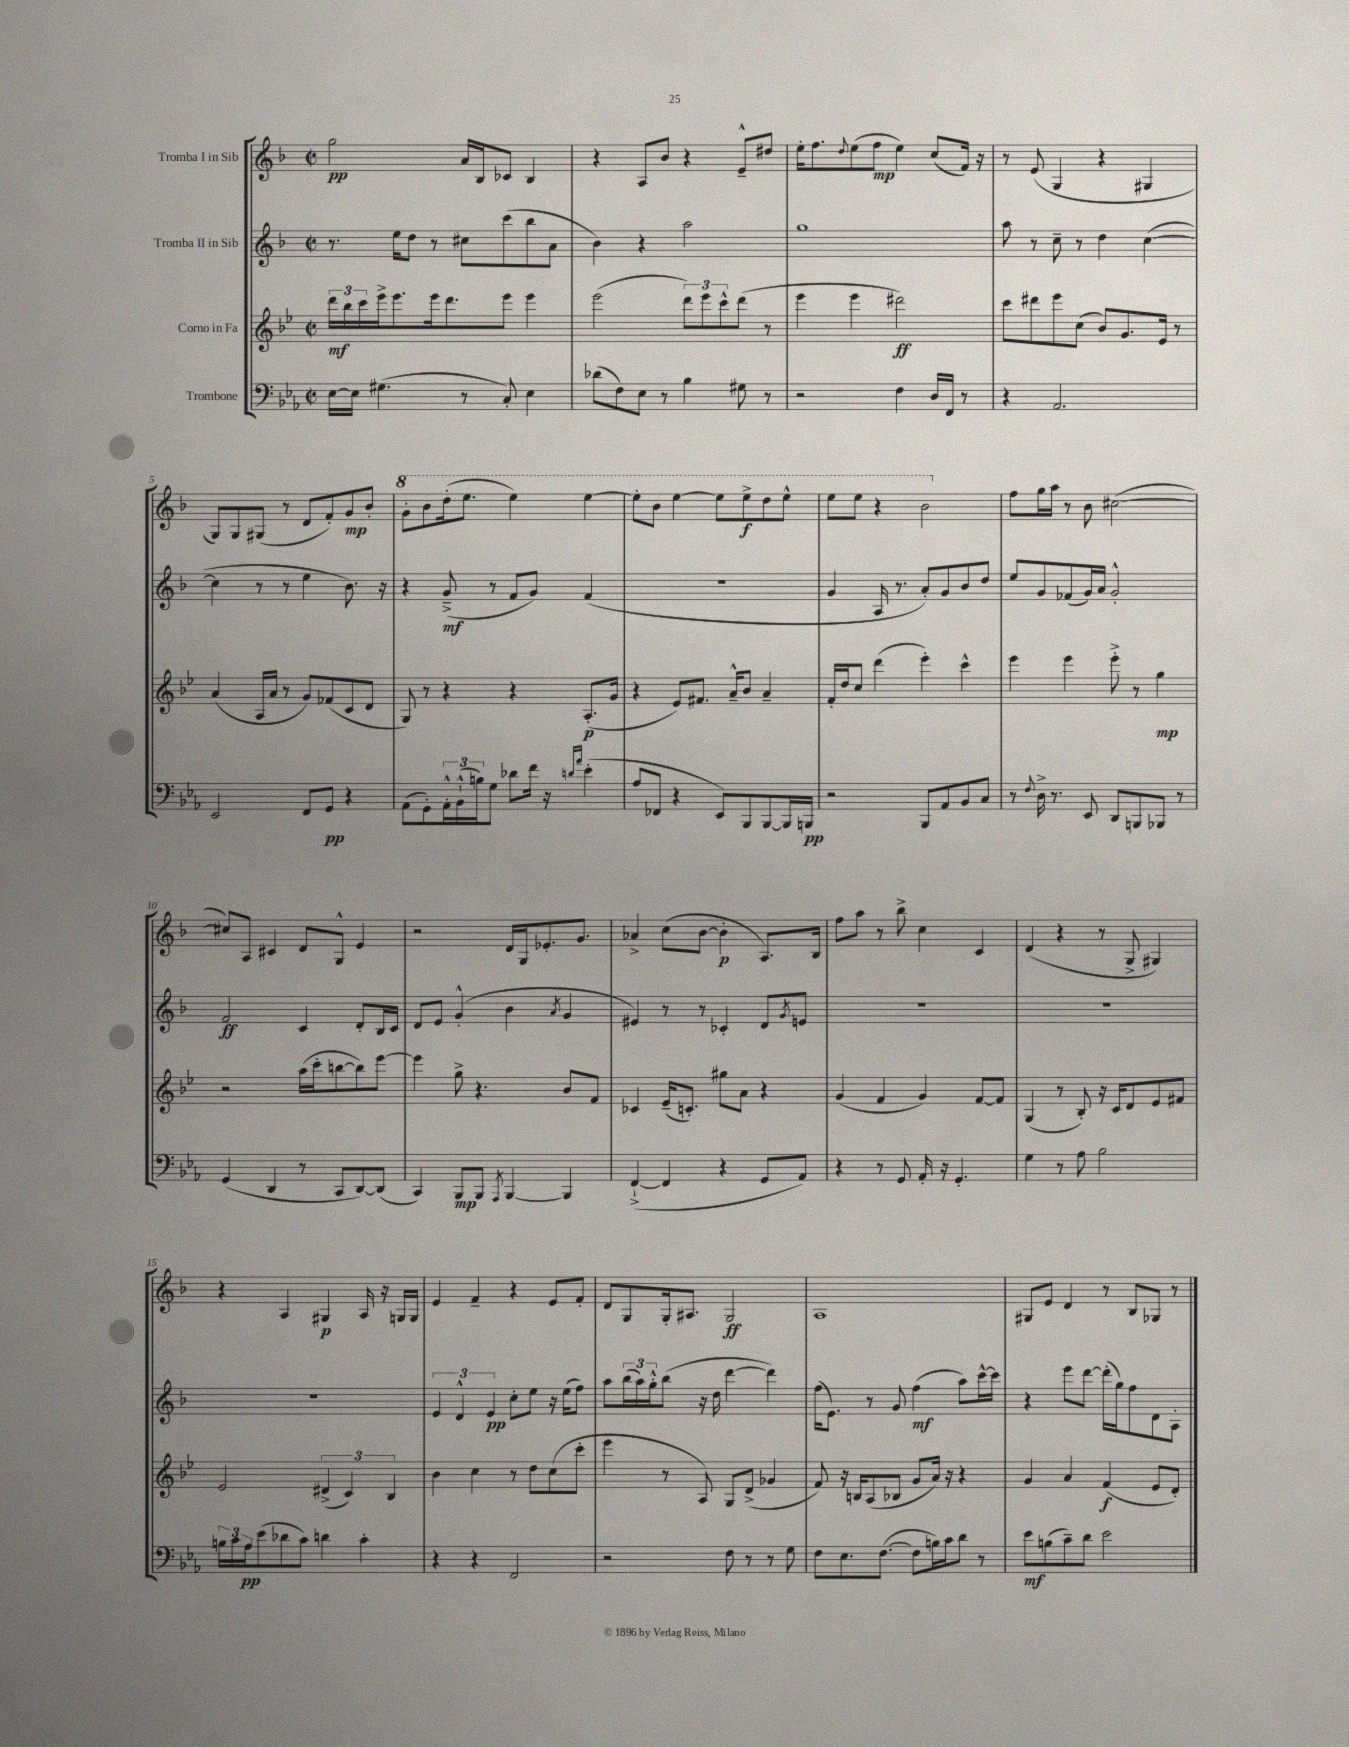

**kern	**kern	**kern	**kern
*staff4	*staff3	*staff2	*staff1
*clefF4	*clefG2	*clefG2	*clefG2
*k[b-e-a-]	*k[b-e-]	*k[b-]	*k[b-]
*M2/2	*M2/2	*M2/2	*M2/2
*met(c|)	*met(c|)	*met(c|)	*met(c|)
[16E-\LL	24ddd\LL	8.r	2gg\
.	24bb-\	.	.
16E-\]JJ	.	.	.
.	24ccc\	.	.
(4.G#\	16eee-^\J	.	.
.	8.eee-\	16ee\LK	.
.	.	8dd\J	.
.	16eee-\k	8r	.
.	8.ddd\	.	.
8r	.	8cc#\L	16a/LL
.	.	.	16B-/J
8C'/)	8eee-\J	(8ccc\	8c-/J
4E-\	4eee-\	8bb-\	4B-/
.	.	8a\J	.
=	=	=	=
(8d-\L	(2eee-\	4b-\)	4r
8F\)	.	.	.
8E-\J	.	4r	8A/L
8r	.	.	8b-/J
4B-\	12ddd\L)	2aa\	4r
.	12eee-\	.	.
.	12ccc^^\	.	.
8G#\	(8ddd\J	.	8e~^^/L
8r	8r	.	8dd#/J
=	=	=	=
2r	4eee-\	1gg	16ee'\LK
.	.	.	8.ff\
.	.	.	8qqdd/
.	4eee-\	.	(8ee\
.	.	.	8ff\J
4F\	2ddd#\)	.	4ee\)
16D/LL	.	.	(8cc/L
16FF/JJ	.	.	.
8r	.	.	16f/Jk)
.	.	.	16r
=	=	=	=
4r	8ccc\L	8aa\	8r
.	8ddd#\	8r	(8e/
2.AA-/	8eee-\	8cc~\	4G/
.	(8cc\J	8r	.
.	8b-/L)	4dd\	4r
.	8.g/	.	.
.	.	([4cc\	4G#/
.	16e-/Jk	.	.
.	8r	.	.
=	=	=	=
2EE-/	(4a/	4cc\]	8G/L)
.	.	.	8G/
.	16A/LL	8r	(8G#/J
.	16a/JJ	.	.
.	8r	8r	8r
8FF/L	8g/L)	4ee\	8d/L
8GG/J	(8f-/	.	8f'/)
4r	8c/	8.b-\)	8g/
.	8d/J	.	8b-'/J
.	.	16r	.
=	=	=	=
(8AA-\L	8G/)	4r	8gg'\L
8GG'\)	8r	.	8bb-\
24AA-'^^\L	4r	(8g~^/	(16ddd'\k
(24BB-`^^\	.	.	.
.	.	.	8.eee\J
24B\J)	.	.	.
8G\J	.	8r	.
8d-\L	4r	8f/L	4eee\)
16f\Jk	.	8g/J)	.
16r	.	.	.
16qqd/LL	.	.	.
16qqa-/JJ	.	.	.
(4e-'\	(8.A'/L	(4f/	[4eee\
.	16g/Jk	.	.
=	=	=	=
8A-/L	4r	1r	8eee'\]L
8FF-/J	.	.	8bb-\J
4r	8e-/L)	.	[4eee\
.	8.f#/J	.	.
8EE-/L)	.	.	8eee\]L
.	16a~^^/LK	.	.
8BBB-/	8b-/J	.	8eee^\
[8BBB-/	4a~/	.	8ddd\
16BBB-/]L	.	.	8eee^^\J
16BBB/JJ	.	.	.
=	=	=	=
2r	16f'/LL	4g/	8eee\L
.	16dd/J	.	.
.	8cc/J	.	8eee\J
.	(4ddd\	16A/	4r
.	.	8.r	.
8BBB-/L	4eee-'\)	8a'/L)	2bb-\
8AA-/	.	8g/	.
8BB-/	4ccc^^\	8b-/	.
8C/J	.	8dd/J	.
=	=	=	=
8r	4eee-\	8ee/L	8ff\L
8qqF/	.	.	.
16D^\	.	8g/	16gg\L
8.r	.	.	16aa\JJ
.	4eee-\	(8f-/	8r
8EE-/	.	16g/L)	8b-\
.	.	16a/JJ	.
8DD/L	8eee-'^\	2g'^^/	([2cc#\
8BBB/	8r	.	.
8BBB-/J	4gg\	.	.
8r	.	.	.
=	=	=	=
(4GG/	2r	2f/	8cc#/]L)
.	.	.	8A/J
4DD/	.	.	4c#/
8r	(16aa\LL	4c/	8d/L
.	16ccc'\J	.	.
8CC/L	[8bb\	.	8G^^/J
[8DD/)	8bb\])	8d'/L	4e/
(8DD/]J	[8eee-\J	16B-/L	.
.	.	16c/JJ	.
=	=	=	=
4CC/)	4eee-\]	8d/L	2r
.	.	8e/J	.
8BBB-/L	8gg^\	(4g'^^/	.
8BBB-/J	4.r	.	.
8qAAA-/	.	.	.
[4BBB-/	.	4b-\	16d/LL
.	.	.	16G/J
.	.	.	8.e-'/
.	.	8qa/	.
4BBB-/]	8b-/L	4g/	.
.	.	.	8.g/J
.	8f/J	.	.
=	=	=	=
([4FF`^/	4c-/	4e#/)	4a-^/
4FF/]	(16e-~/LK	8r	(8cc\L
.	8.c'/J)	.	.
.	.	8r	[8b-\J
4r	8gg#\L	4c-'/	4b-'\]
.	8a\J	.	.
8GG/L	4r	8d/L	8.A/L)
.	.	8qg/	.
8AA-/J)	.	8e/J	.
.	.	.	16B-/Jk
=	=	=	=
4r	(4g/	1r	8ff\L
.	.	.	8aa\J
8r	4f/	.	8r
8GG/	.	.	8bb-^\
16AA-'/	4g/)	.	4cc\
16r	.	.	.
4.GG'/	.	.	.
.	[8f/L	.	4c/
.	8f/]J	.	.
=	=	=	=
4G\	(4G/	1r	(4d/
8r	8r	.	4r
8A-\	8B-'/)	.	.
2B-\	16r	.	8r
.	16c/LK	.	.
.	8d/	.	8G^/
.	8e-/	.	4G#/)
.	8f#/J	.	.
=	=	=	=
24B\LL	2e-/	1r	4r
24c\	.	.	.
24A-\J	.	.	.
(8e-\	.	.	.
8d-\	.	.	4A/
8c\J)	.	.	.
4d\	(6d#^/	.	4G#/
.	6c/)	.	.
4c'\	.	.	16A/
.	.	.	16r
.	6B-/	.	.
.	.	.	16G/LL
.	.	.	16G/JJ
=	=	=	=
4r	4b-\	6e/	4e/
.	.	6d^^/	.
4r	4cc\	.	4f~/
.	.	6e/	.
2FF/	8r	8cc'\L	4r
.	8dd\L	8ee\J	.
.	(8cc\	16r	8e/L
.	.	(16ee\LK	.
.	8ccc'\J	8ff\J)	8f'/J
=	=	=	=
2r	4eee-\	8aa\L	8d/L
.	.	(24bb-\L	8G/
.	.	24aa\)	.
.	.	24gg'^^\J	.
.	8r	(8bb-\J	16G'/k
.	.	.	8.A#/J
.	8A/)	16r	.
.	.	16dd\	.
8F\	8G/L	[4ddd\	2G/
8r	(8d^/J	.	.
8r	4g-/	4ddd\])	.
8G\	.	.	.
=	=	=	=
8F\L	8f/)	(16ff\LK	1A
.	.	8.e\J)	.
8.E-\	16r	.	.
.	16B/LK	.	.
.	(8A/	8r	.
([8.F\J	.	.	.
.	8B-/J	8g/	.
8F\]L	8g/L	(4ff\	.
16B\L)	16a/Jk)	.	.
16c\J	16r	.	.
8d\J	4r	8aa\L)	.
8r	.	[16ccc^^\L	.
.	.	16ccc\]JJ	.
=	=	=	=
8e-\L	4g/	4r	8G#/L
(8B\	.	.	8e/J
8c~\)	4a/	8eee\L	4d/
8d\J	.	[8ddd\J	.
2e-\	(4f/	(16ddd'\]LL	8r
.	.	16gg\J)	.
.	.	8ff\	8B-/L
.	8e-/L	8d\	8G-/J
.	8d'/J)	8A'\J	8r
==	==	==	==
*-	*-	*-	*-
